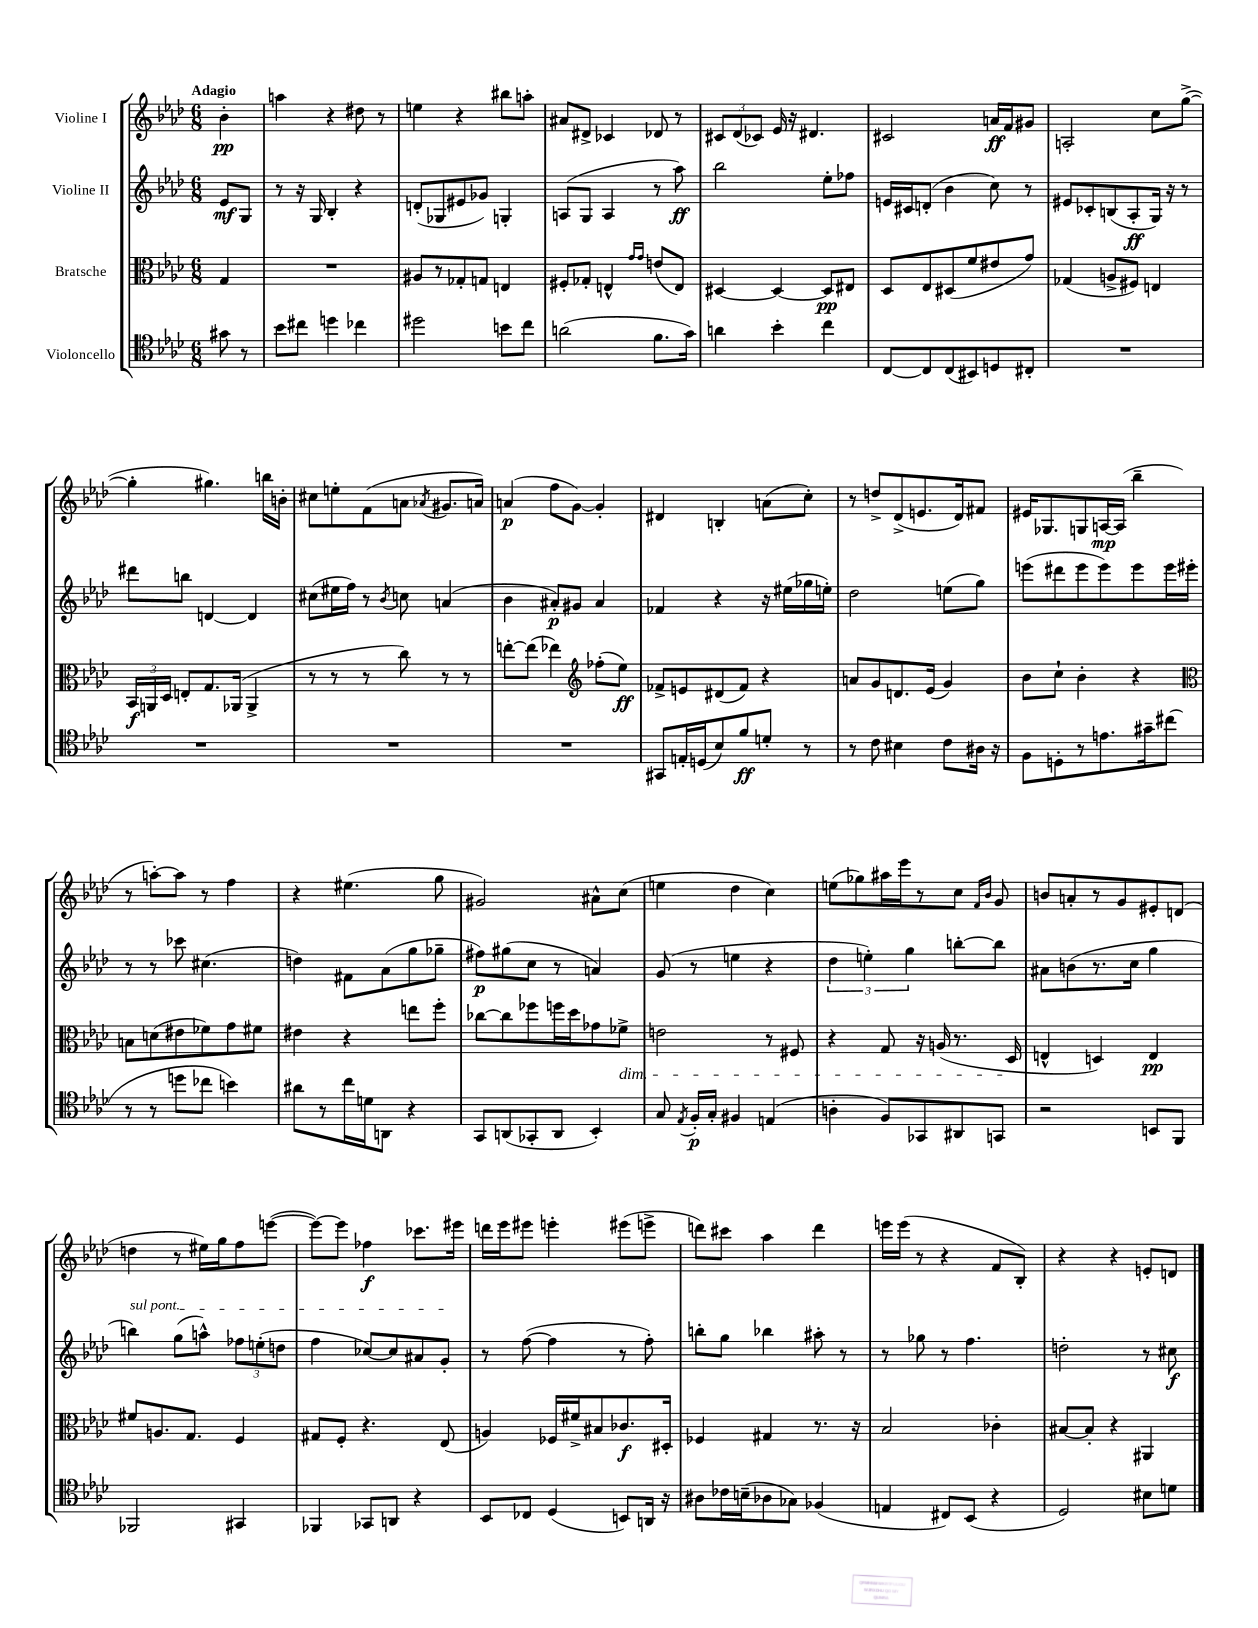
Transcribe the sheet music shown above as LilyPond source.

<<
\new StaffGroup <<
\new Staff = "s0" \with { instrumentName = "Violine I" } {
    \clef treble \key aes \major \numericTimeSignature \time 6/8 \partial 4 \tempo "Adagio"
    \autoBeamOff bes'4-.\pp |
    a''4 r4 dis''8 r8 |
    e''4 r4 bis''8[ a''8]-. |
    ais'8[ dis'8]-> ces'4 des'8 r8 |
    \tuplet 3/2 { cis'8[ des'8( ces'8]) } ees'16 r16 dis'4. |
    cis'2 a'16[\ff f'16 gis'8] |
    a2-. c''8[ g''8]~->( |
    g''4-. gis''4.) b''16[ b'16]-. |
    cis''8[ e''8-. f'8( a'8] \acciaccatura { aes'8 } gis'8.[ a'16]) |
    a'4\p( f''8[ g'8]~) g'4-. |
    dis'4 b4-. a'8[( c''8]-.) |
    r8 d''8[-> des'8->( e'8. des'16) fis'8] |
    eis'16[ ges8. g8 a16~\mp a16]( bes''4-- |
    r8 a''8[~-.) a''8] r8 f''4 |
    r4 eis''4.( g''8 |
    gis'2) ais'8[-^ c''8]( |
    e''4 des''4 c''4) |
    e''8[( ges''8) ais''16 ees'''16 r8 c''8] \grace { f'16[ bes'16] } g'8 |
    b'8[ a'8-. r8 g'8 eis'8-. d'8]( |
    d''4 r8 eis''16[) g''16 f''8 e'''8]~( |
    e'''8[~) e'''8] fes''4\f ces'''8.[ eis'''16] |
    d'''16[ ees'''16 eis'''8] e'''4-. eis'''8[( e'''8]-> |
    d'''8[) cis'''8] aes''4 d'''4 |
    e'''16[ e'''16]( r8 r4 f'8[ bes8]-.) |
    r4 r4 e'8[-. d'8] \bar "|." |
}
\new Staff = "s1" \with { instrumentName = "Violine II" } {
    \clef treble \key aes \major \numericTimeSignature \time 6/8 \partial 4
    \autoBeamOff ees'8[\mf g8] |
    r8 r16 g16 bes4-. r4 |
    d'8[-.( ges8 eis'8 ges'8]) g4-. |
    a8[( g8] a4 r8 aes''8\ff) |
    bes''2 ees''8[-. fes''8] |
    e'16[ cis'16 d'8]-.( bes'4 c''8) r8 |
    eis'8[ ces'8-. b8( aes8-.\ff g16]) r16 r8 |
    dis'''8[ b''8] d'4~ d'4 |
    cis''8[( eis''16 f''16]) r8 \acciaccatura { bes'8 } c''8 a'4( |
    bes'4 ais'8[-.\p) gis'8] ais'4 |
    fes'4 r4 r16 eis''16[( ges''16 e''16]-.) |
    des''2 e''8[( g''8]) |
    e'''8[( dis'''8 e'''8 e'''8) e'''8 e'''16 eis'''16]-. |
    r8 r8 ces'''8 cis''4.( |
    d''4) fis'8[ aes'8( g''8 ges''8]-- |
    fis''8[\p) gis''8( c''8] r8 a'4) |
    g'8( r8 e''4 r4 |
    \tuplet 3/2 { des''4 e''4-.) g''4 } b''8[~-. b''8] |
    ais'8[ b'8( r8. c''16] g''4 |
    \once \override TextSpanner.bound-details.left.text = \markup { \italic "sul pont." } b''4\startTextSpan) g''8[( a''8]-^) \tuplet 3/2 { fes''8[ e''8-.( d''8] } |
    f''4 ces''8[~) ces''8 ais'8 g'8]-.\stopTextSpan |
    r8 f''8~( f''4 r8 f''8-.) |
    b''8[-. g''8] bes''4 ais''8-. r8 |
    r8 ges''8 r8 f''4. |
    d''2-. r8 cis''8\f \bar "|." |
}
\new Staff = "s2" \with { instrumentName = "Bratsche" } {
    \clef alto \key aes \major \numericTimeSignature \time 6/8 \partial 4
    \autoBeamOff g4 |
    R2. |
    ais8[ r8 ges8-. g8] e4 |
    fis8[-. ges8]-. e4-^ \grace { g'16[ g'16] } e'8[( e8]) |
    dis4~ dis4~ dis8[\pp eis8] |
    des8[ ees8 dis8( f'8 eis'8 g'8]) |
    ges4( a8[-> fis8]) e4 |
    \tuplet 3/2 { bes,16[\f a,16 des16] } e8[-. g8. aes,16]( aes,4-> |
    r8 r8 r8 c''8) r8 r8 |
    e''8[~-. e''8]( ees''4) \clef treble fes''8[-.( ees''8]\ff) |
    fes'8[-> e'8 dis'8( fes'8]) r4 |
    a'8[ g'8 d'8. ees'16]( g'4) |
    bes'8[ c''8]-! bes'4-. r4 |
    \clef alto b8[ d'8( eis'8 fes'8) g'8 fis'8] |
    eis'4 r4 e''8[ f''8]-. |
    ces''8[~ ces''8 fes''8 f''16 des''16 ges'8 fes'8]->\dim |
    e'2 r8 fis8 |
    r4 g8 r16 a16( r8. des16\! |
    e4-^ d4) e4\pp |
    fis'8[ a8. g8.] f4 |
    gis8[ f8]-. r4. ees8( |
    a4) fes16[ fis'16-> bis8 ces'8.\f dis16]-. |
    fes4 gis4 r8. r16 |
    bes2 ces'4-. |
    bis8[~ bis8]-. r4 ais,4 \bar "|." |
}
\new Staff = "s3" \with { instrumentName = "Violoncello" } {
    \clef tenor \key aes \major \numericTimeSignature \time 6/8 \partial 4
    \autoBeamOff gis'8 r8 |
    bes'8[ cis''8] d''4 ces''4 |
    dis''2 b'8[ c''8] |
    a'2( f'8.[ g'16]) |
    a'4 bes'4-. c''4 |
    c8[~ c8 c8( bis,8) d8 cis8]-. |
    R2. |
    R2. |
    R2. |
    R2. |
    gis,8[ e16-. d16( bes8) f'8\ff d'8]-. r8 |
    r8 c'8 bis4 c'8[ ais16] r16 |
    f8[ d8-. r8 e'8. gis'16-- cis''8]( |
    r8 r8 d''8[ ces''8] b'4) |
    ais'8[ r8 c''16 d'16 a,8] r4 |
    g,8[ a,8( ges,8-. a,8] bes,4-.) |
    g8 \acciaccatura { ees8 } f16[-.\p g16]-. fis4 e4( |
    a4-. f8[) ges,8 ais,8 g,8] |
    r2 b,8[ f,8] |
    fes,2 gis,4 |
    fes,4 ges,8[ a,8] r4 |
    bes,8[ ces8] des4( b,8[) a,16] r16 |
    ais8[ ces'16 b16--( aes8 ges8]) fes4( |
    e4 cis8[) bes,8]( r4 |
    des2) bis8[ d'8] \bar "|." |
}
>>
>>
\layout { \context { \Score \remove "Bar_number_engraver" } }
